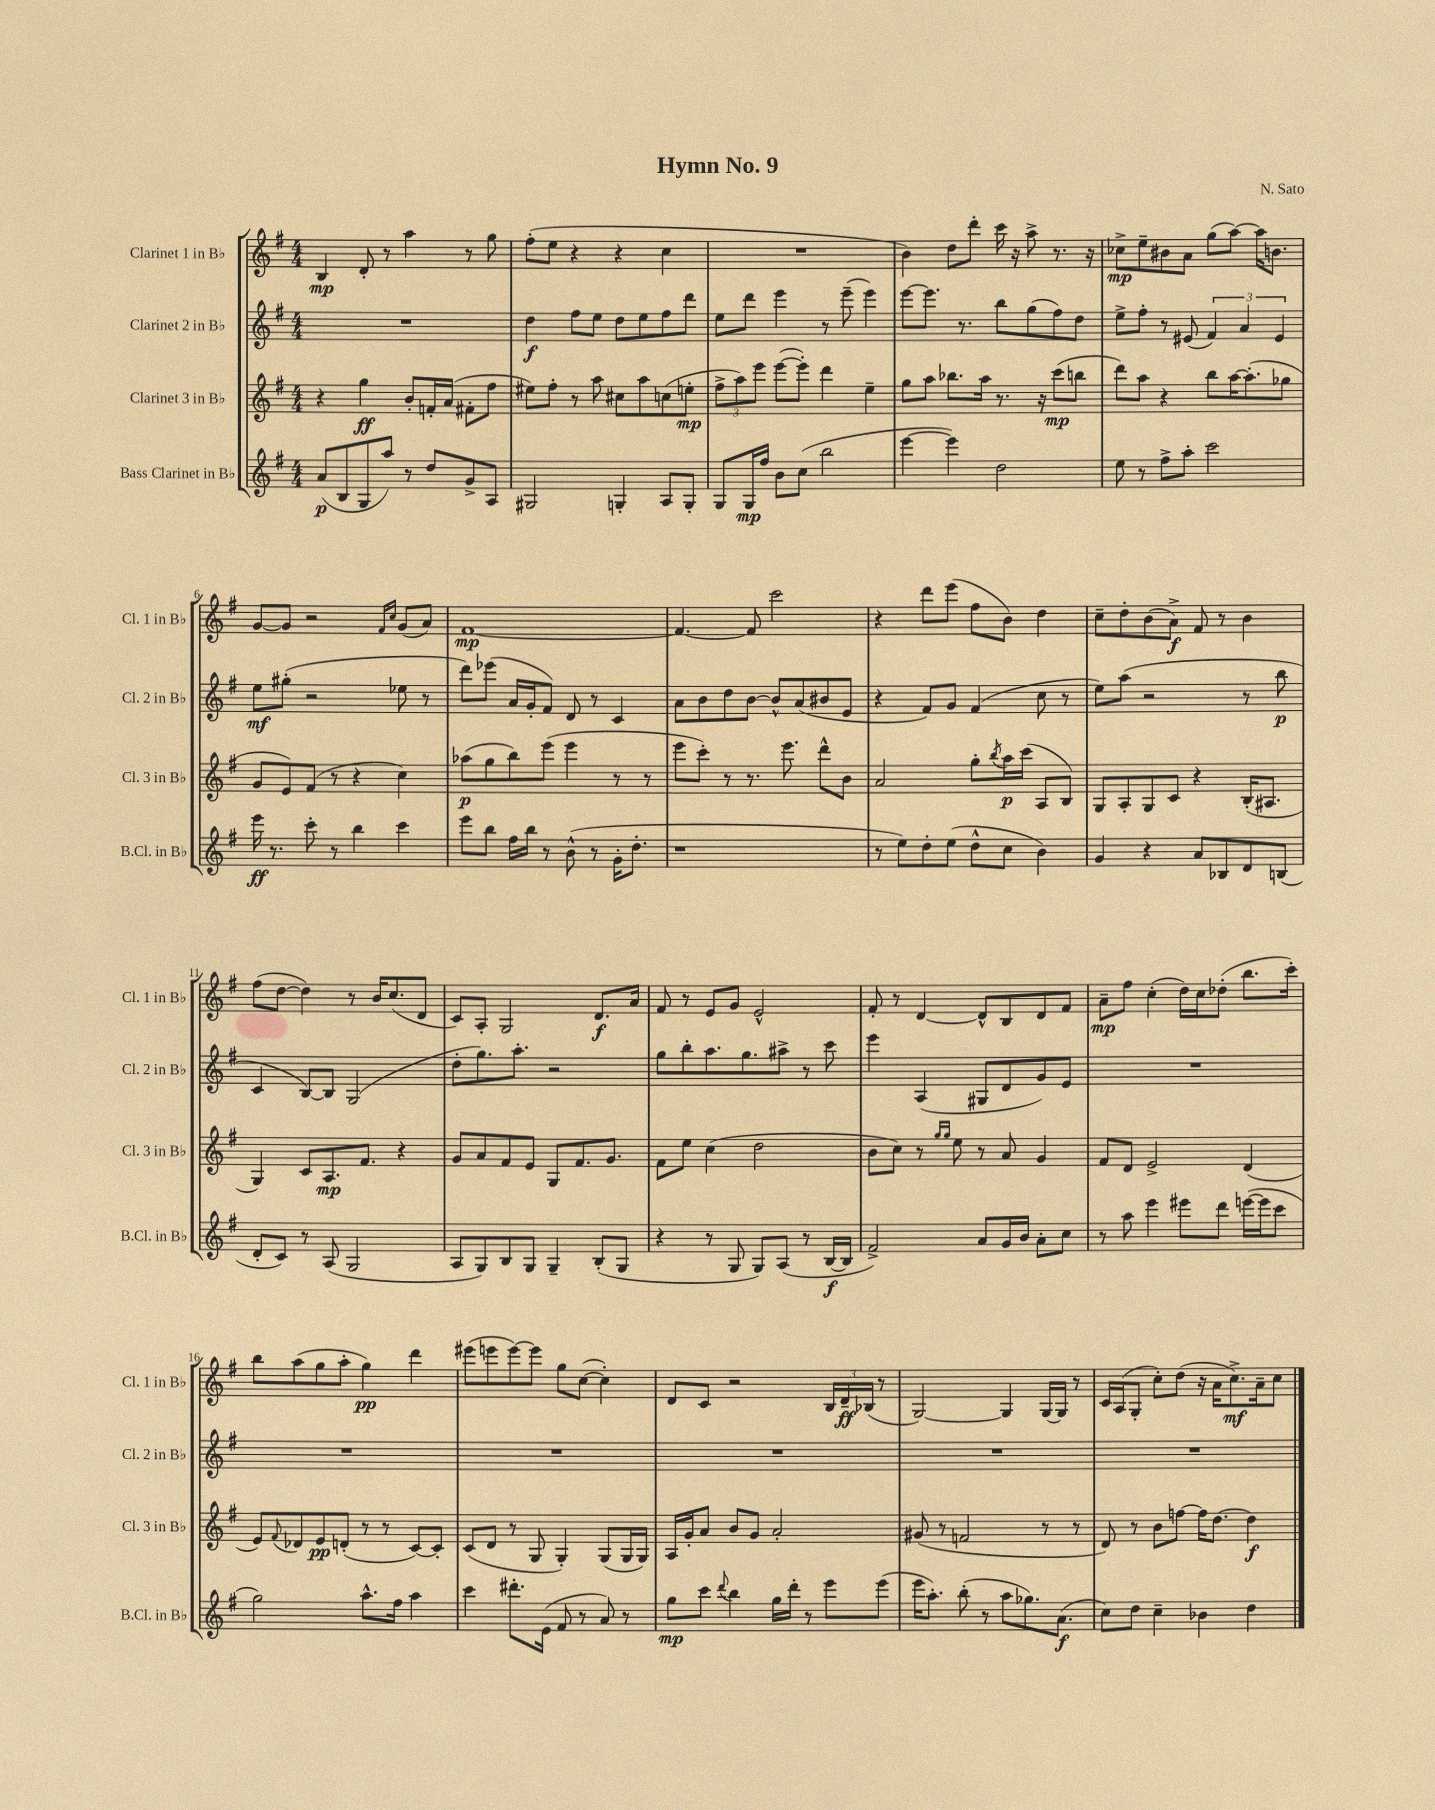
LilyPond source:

\header { title = "Hymn No. 9" composer = "N. Sato" }
<<
\new StaffGroup <<
\new Staff = "s0" \with { instrumentName = "Clarinet 1 in Bb" shortInstrumentName = "Cl. 1 in Bb" } {
    \clef treble \key g \major \numericTimeSignature \time 4/4
    b4\mp d'8-. r8 a''4 r8 g''8 |
    fis''8-.( e''8 r4 r4 c''4 |
    R1 |
    b'4) d''8 d'''8-. c'''16 r16 a''8-> r8. r16 |
    ces''8->\mp e''8-- bis'8 a'8 g''8( a''8~) a''16 b'8. |
    g'8~ g'8 r2 \grace { fis'16 c''16 } g'8( a'8) |
    fis'1~\mp |
    fis'4.~ fis'8 c'''2 |
    r4 d'''8 e'''8( fis''8 b'8) d''4 |
    c''8-- d''8-. b'8( a'8->\f) fis'8 r8 b'4 |
    fis''8( d''8~ d''4) r8 b'16 c''8.( d'8 |
    c'8) a8-. g2 d'8.\f a'16 |
    fis'8 r8 e'8 g'8 e'2-^ |
    fis'8-. r8 d'4~ d'8-^ b8 d'8 fis'8 |
    a'8--\mp fis''8 c''4-.( d''16) c''16 des''8-.( b''8. c'''16-.) |
    b''8 a''8( g''8 a''8-. g''4\pp) d'''4 |
    eis'''8( e'''8 e'''8~) e'''8 g''8 c''8~( c''4-.) |
    d'8 c'8 r2 \tuplet 3/2 { b16 d'16--\ff bes16( } r8 |
    g2~) g4 g16~ g16 r8 |
    c'16 a16( g8-. c''8-.) d''8( r16 a'16 c''8.->\mf) a'16-- c''8 \bar "|." |
}
\new Staff = "s1" \with { instrumentName = "Clarinet 2 in Bb" shortInstrumentName = "Cl. 2 in Bb" } {
    \clef treble \key g \major \numericTimeSignature \time 4/4
    R1 |
    d''4\f fis''8 e''8 d''8 e''8 fis''8 d'''8 |
    e''8 d'''8 e'''4 r8 e'''8--( e'''4) |
    e'''8~ e'''8. r8. b''8 g''8( fis''8) d''8 |
    e''8-> fis''8-. r8 eis'8( \tuplet 3/2 { fis'4) a'4 eis'4 } |
    e''8\mf gis''8-.( r2 ees''8 r8 |
    d'''8) ees'''8( a'16 g'16-. fis'8) d'8 r8 c'4 |
    a'8 b'8 d''8 b'8~ b'8-^ a'8( bis'8 e'8 |
    r4 fis'8) g'8 fis'4( c''8 r8 |
    e''8) a''8( r2 r8 b''8\p |
    c'4 b8~) b8 g2( |
    d''8-. g''8.) a''8.-. r2 |
    g''8 b''8-. a''8. g''8. ais''8-> r8 c'''8 |
    e'''4 a4( gis8 d'8 g'8) e'8 |
    R1 |
    R1 |
    R1 |
    R1 |
    R1 |
    R1 \bar "|." |
}
\new Staff = "s2" \with { instrumentName = "Clarinet 3 in Bb" shortInstrumentName = "Cl. 3 in Bb" } {
    \clef treble \key g \major \numericTimeSignature \time 4/4
    r4 g''4\ff b'8-. f'16-. a'16( fis'8-. fis''8 |
    eis''8) fis''8-. r8 a''8 cis''8 a''8 c''8( e''8-.\mp |
    \tuplet 3/2 { fis''8-> a''8) e'''8 } e'''8~( e'''8-.) d'''4 e''4-- |
    g''8 a''8 bes''8. a''16 r8. r16 c'''8\mp( b''8 |
    d'''8) a''8 r4 b''8 a''16~ a''8.-.( ges''8 |
    g'8 e'8) fis'8( r8 r4 c''4) |
    aes''8\p( g''8 b''8) e'''8( e'''4 r8 r8 |
    e'''8 c'''8-.) r8 r8. e'''8. d'''8-^ b'8 |
    a'2 g''8-. \acciaccatura { b''8 } a''16\p c'''16( a8 b8) |
    g8 a8-. g8 c'8 r4 b16-.( ais8. |
    g4) c'8 a8.\mp fis'8. r4 |
    g'8 a'8 fis'8 e'8 g8 fis'8. g'8. |
    fis'8 e''8 c''4( d''2 |
    b'8 c''8) r8 \grace { g''16 g''16 } e''8 r8 a'8 g'4 |
    fis'8 d'8 e'2-> d'4( |
    e'8) \appoggiatura { fis'8 } des'8 e'8\pp d'8-.( r8 r8 c'8~) c'8-. |
    c'8( d'8 r8 g8 g4-.) g8( g16 g16) |
    a16 g'16-. a'8 b'8 g'8 a'2-. |
    gis'8( r8 f'2 r8 r8 |
    d'8) r8 b'8 f''8~ f''16 d''8.~ d''4\f \bar "|." |
}
\new Staff = "s3" \with { instrumentName = "Bass Clarinet in Bb" shortInstrumentName = "B.Cl. in Bb" } {
    \clef treble \key g \major \numericTimeSignature \time 4/4
    a'8\p( b8 g8 a''8) r8 d''8 g'8-> a8 |
    gis2 g4-. a8 g8-. |
    g8 g16\mp fis''16 b'8 c''8( b''2 |
    e'''4~ e'''4) d''2 |
    e''8 r8 fis''8-> a''8-. c'''2 |
    e'''16\ff r8. c'''8-. r8 b''4 c'''4 |
    e'''8 b''8 fis''16 b''16 r8 b'8-^( r8 g'16-. d''8.-. |
    r1 |
    r8 e''8) d''8-. e''8( d''8-^ c''8 b'4) |
    g'4 r4 a'8 bes8 d'8 b8( |
    d'8-. c'8) r8 a8( g2 |
    a8 g8) b8 g8 g4-- b8-.( g8 |
    r4 r8 g8 g8) a8( r8 b16~\f b16 |
    fis'2->) a'8 g'16 b'16 a'8-. c''8 |
    r8 a''8 e'''4 eis'''8 d'''8 e'''16~( e'''16 c'''8 |
    g''2) a''8.-^ fis''16 a''4 |
    c'''4 dis'''8.-. e'16( fis'8 r8 a'8) r8 |
    g''8\mp c'''8 \appoggiatura { d'''8 } b''4 g''16 d'''16-. r8 e'''8 e'''8( |
    e'''16 a''8.-.) b''8-.( r8 a''8 ges''8.) a'8.\f( |
    c''8) d''8 c''4-- bes'4 d''4 \bar "|." |
}
>>
>>
